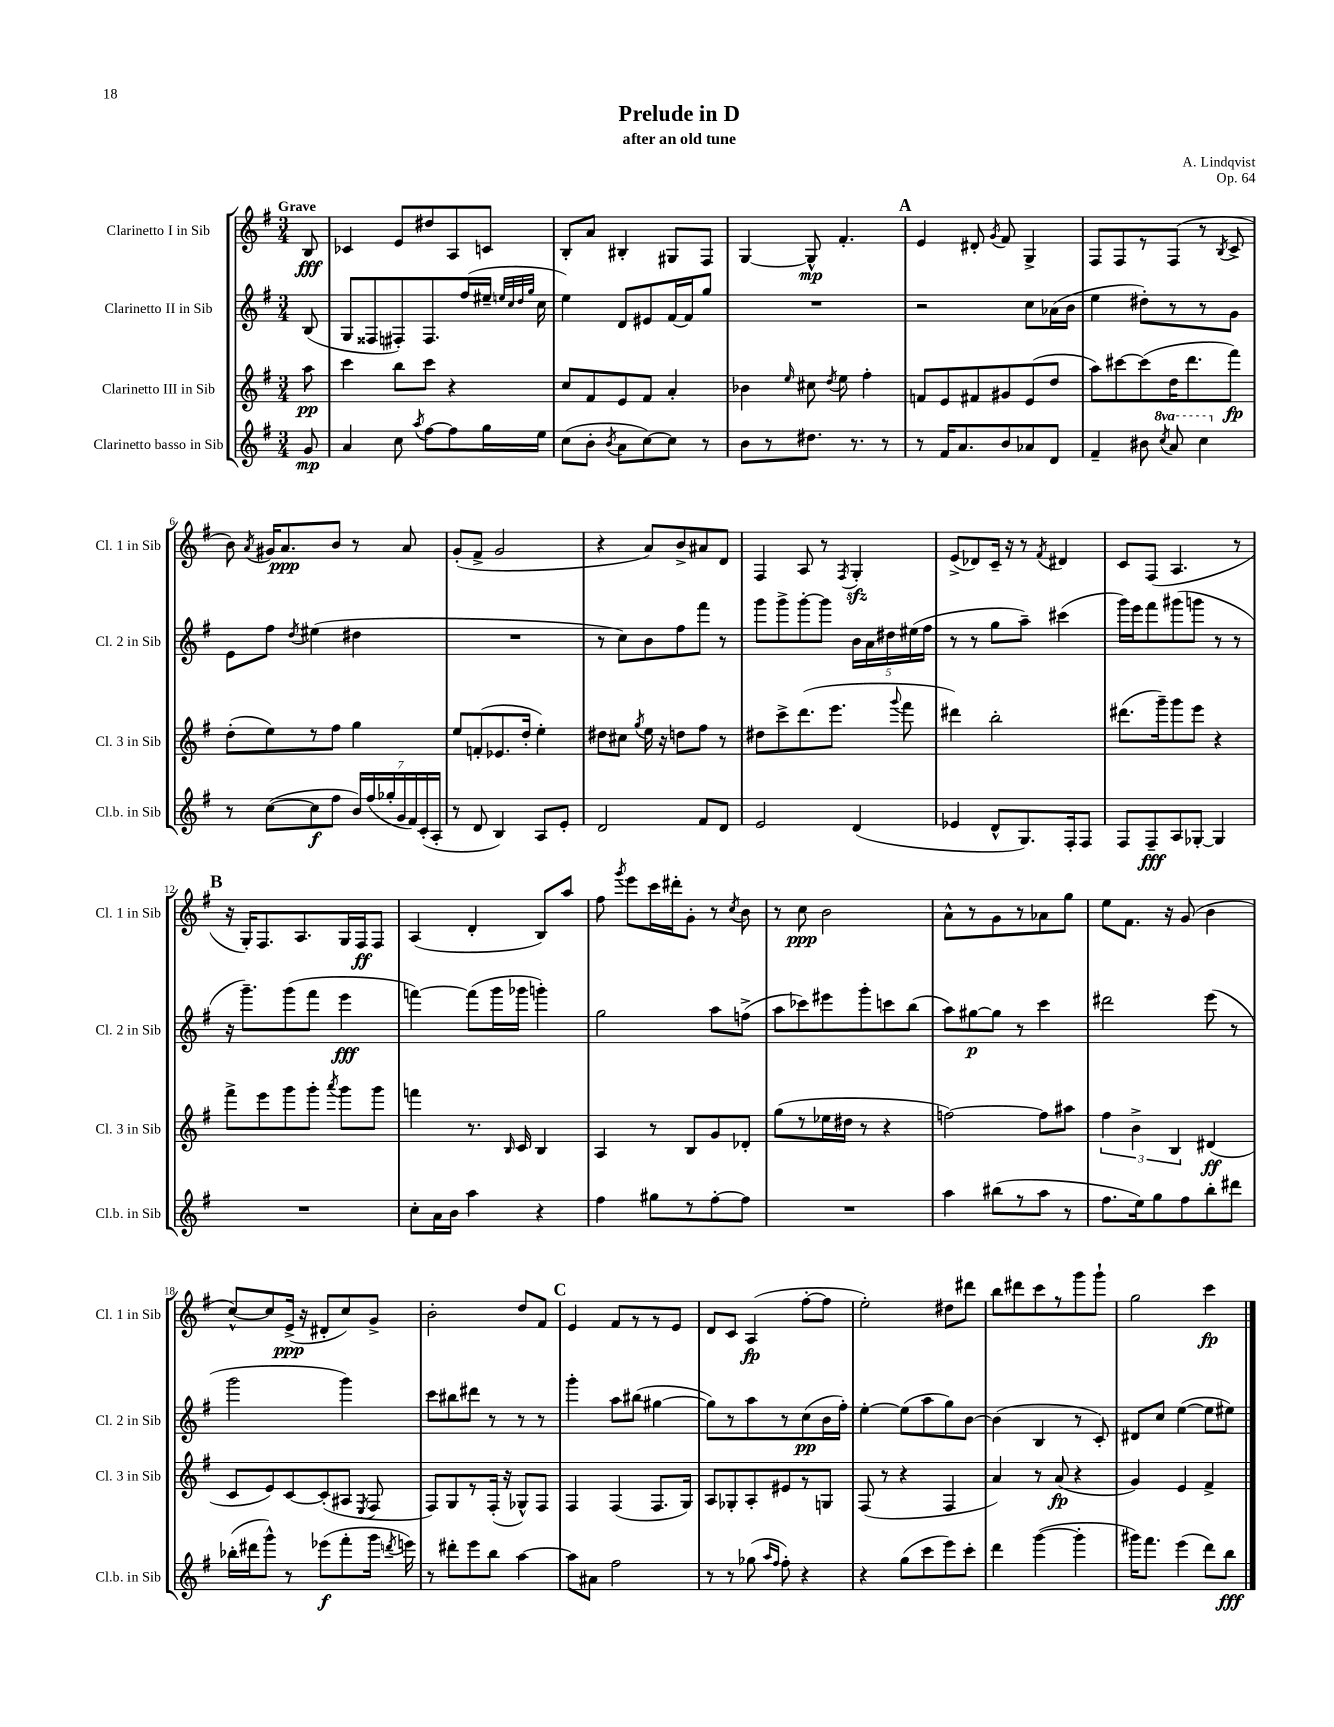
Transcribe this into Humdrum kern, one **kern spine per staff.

**kern	**kern	**kern	**kern
*staff4	*staff3	*staff2	*staff1
*clefG2	*clefG2	*clefG2	*clefG2
*k[f#]	*k[f#]	*k[f#]	*k[f#]
*M3/4	*M3/4	*M3/4	*M3/4
8g	8aa	(8B	8B
=	=	=	=
4a	4ccc	8G	4c-
.	.	8F##	.
8cc	8bb	8F#')	8e
8qaa	.	.	.
[8ff#	8ccc	8.F#	8dd#
8ff#]	4r	.	8A
.	.	(16ff#	.
16gg	.	16ee#~	8c
.	.	32qqee	.
.	.	32qqcc	.
.	.	32qqdd	.
.	.	32qqgg	.
16ee	.	16cc	.
=	=	=	=
(8cc	8cc	4ee)	8B'
8b'	8f#	.	8a
8qb	.	.	.
8a	8e	8d	4B#'
[8cc)	8f#	8e#	.
8cc]	4a'	[16f#	8G#
.	.	16f#]	.
8r	.	8gg	8F#
=	=	=	=
8b	4b-	2.r	[4G
8r	.	.	.
.	16qqee	.	.
8.dd#	8cc#	.	8G^^]
.	8qdd	.	.
.	8ee	.	4.f#'
8.r	.	.	.
.	4ff#'	.	.
8r	.	.	.
=	=	=	=
8r	8f	2r	4e
16f#	8e	.	.
8.a	.	.	.
.	8f#	.	8d#'
.	.	.	8qg
8b	8g#	.	8f#
8a-	(8e	8cc	4G^
8d	8dd	(16a-	.
.	.	16b	.
=	=	=	=
4f#~	8aa)	4ee	8F#
.	[8ccc#	.	8F#
8b#	(8ccc#]	8dd#')	8r
8qccc	.	.	.
8aa	16dd	8r	(8F#
.	8.ddd	.	.
4ccc	.	8r	8r
.	.	.	8qB
.	8fff#)	8g	8c^
=	=	=	=
8r	(8dd'	8e	8b)
.	.	.	8qa
([8cc	8ee)	8ff#	16g#
.	.	.	8.a
.	.	8qdd	.
8cc]	8r	(4ee#	.
8ff#	8ff#	.	8b
28b)	4gg	4dd#	8r
(28ff#	.	.	.
28gg-'	.	.	.
28g	.	.	.
.	.	.	8a
28f#)	.	.	.
(28c'	.	.	.
28A'	.	.	.
=	=	=	=
8r	8ee	2.r	(8g'
8d	(8f'	.	8f#^
4B)	8.e-	.	2g
.	16dd'	.	.
8A	4ee')	.	.
8e'	.	.	.
=	=	=	=
2d	8dd#	8r	4r
.	8cc#	8cc)	.
.	8qgg	.	.
.	16ee	8b	8a)
.	16r	.	.
.	8dd	8ff#	8b^
8f#	8ff#	8fff#	8a#
8d	8r	8r	8d
=	=	=	=
2e	8dd#	8ggg	4F#
.	8ccc^	8ggg^	.
.	(8.ddd	[8ggg'	8A
.	.	8ggg]	8r
.	8.eee	.	.
.	.	.	8qF#
(4d	.	20b	4G'
.	.	20a	.
.	.	20dd#	.
.	8qqggg	.	.
.	8fff#	.	.
.	.	(20ee#	.
.	.	20ff#	.
=	=	=	=
4e-	4ddd#)	8r	(8e^
.	.	8r	8d-)
8d^^	2bb'	8gg	16c~
.	.	.	16r
8.G)	.	8aa~)	8r
.	.	.	8qf#
.	.	(4ccc#	4d#
16F#'	.	.	.
8F#	.	.	.
=	=	=	=
8F#	(8.ddd#	16ggg)	8c
.	.	16eee	.
8F#~	.	8fff#	(8F#
.	16ggg~)	.	.
8A	8ggg	(8ggg#	4.A
[8G-'	8eee	8ggg	.
4G-]	4r	8r	.
.	.	8r	8r
=	=	=	=
2.r	8fff#^	16r	16r
.	.	8.ggg~)	16G')
.	8eee	.	8.F#
.	8ggg	(8ggg	.
.	.	.	8.A
.	8ggg'	8fff#	.
.	8qaaa	.	.
.	8ggg	4eee	16G
.	.	.	16F#
.	8ggg	.	8F#
=	=	=	=
8cc'	4fff	[4fff)	(4A
16a	.	.	.
16b	.	.	.
4aa	8.r	(8fff]	4d'
.	.	16ggg	.
.	16qqB	.	.
.	16c	16ggg-	.
4r	4B	4ggg')	8B)
.	.	.	8aa
=	=	=	=
4ff#	4A	2gg	8ff#
.	.	.	8qggg
.	.	.	8eee
8gg#	8r	.	16ccc
.	.	.	16ddd#'
8r	8B	.	8g'
[8ff#'	8g	8aa	8r
.	.	.	8qcc
8ff#]	8d-'	(8ff^	8b
=	=	=	=
2.r	(8gg	8aa	8r
.	8r	8ccc-)	8cc
.	16ee-	8eee#	2b
.	16dd#	.	.
.	8r	8ggg'	.
.	4r	8ccc	.
.	.	(8bb	.
=	=	=	=
4aa	[2ff)	8aa)	8a^^
.	.	[8gg#	8r
(8bb#	.	8gg#]	8g
8r	.	8r	8r
8aa	8ff]	4ccc	8a-
8r	8aa#	.	8gg
=	=	=	=
8.ff#	6ff#	2ddd#	8ee
.	.	.	8.f#
.	6b^	.	.
16ee)	.	.	.
8gg	.	.	.
.	.	.	16r
.	6B	.	.
8ff#	.	.	(8g
8bb'	(4d#	(8eee	4b
8ddd#	.	8r	.
=	=	=	=
(16bb-'	8c	2ggg	[8cc^^)
16ddd#	.	.	.
8ggg^^)	8e)	.	8cc]
8r	[8c	.	(16e^
.	.	.	16r
(8eee-	(8c']	.	8d#'
8fff#'	8A#	4ggg)	8cc)
.	8qE	.	.
16ggg	8F#	.	8g^
8qddd	.	.	.
16eee)	.	.	.
=	=	=	=
8r	8F#)	8ccc	2b'
8ddd#'	8G	8bb#	.
8eee	8r	8ddd#	.
8bb	(16F#'	8r	.
.	16r	.	.
[4aa	8G-^^)	8r	8dd
.	8F#	8r	8f#
=	=	=	=
8aa]	4F#	4ggg'	4e
8a#	.	.	.
2ff#	(4F#	8aa	8f#
.	.	(8bb#	8r
.	8.F#	[4gg#	8r
.	.	.	8e
.	16G)	.	.
=	=	=	=
8r	8A	8gg#])	8d
8r	8G-'	8r	8c
(8gg-	8A'	8aa	(4A
16qqaa	.	.	.
16qqff#	.	.	.
8ff#')	8e#	8r	.
4r	8r	(8cc	[8ff#'
.	8G	16b	8ff#]
.	.	16ff#')	.
=	=	=	=
4r	(8F#	[4ee'	2ee')
.	8r	.	.
(8gg	4r	(8ee]	.
8ccc	.	8aa	.
8eee)	4F#	8gg)	8dd#
8ccc'	.	[8b	8ddd#
=	=	=	=
4ddd	4a)	(4b]	8bb
.	.	.	8ddd#
([4ggg	8r	4B	8ccc
.	(8a	.	8r
4ggg']	4r	8r	8ggg
.	.	8c')	8ggg`
=	=	=	=
16ggg#)	4g)	8d#	2gg
8.fff#	.	.	.
.	.	8cc	.
(4eee	4e	([4ee	.
8ddd)	4f#^	8ee]	4ccc
8bb	.	8ee#)	.
==	==	==	==
*-	*-	*-	*-
